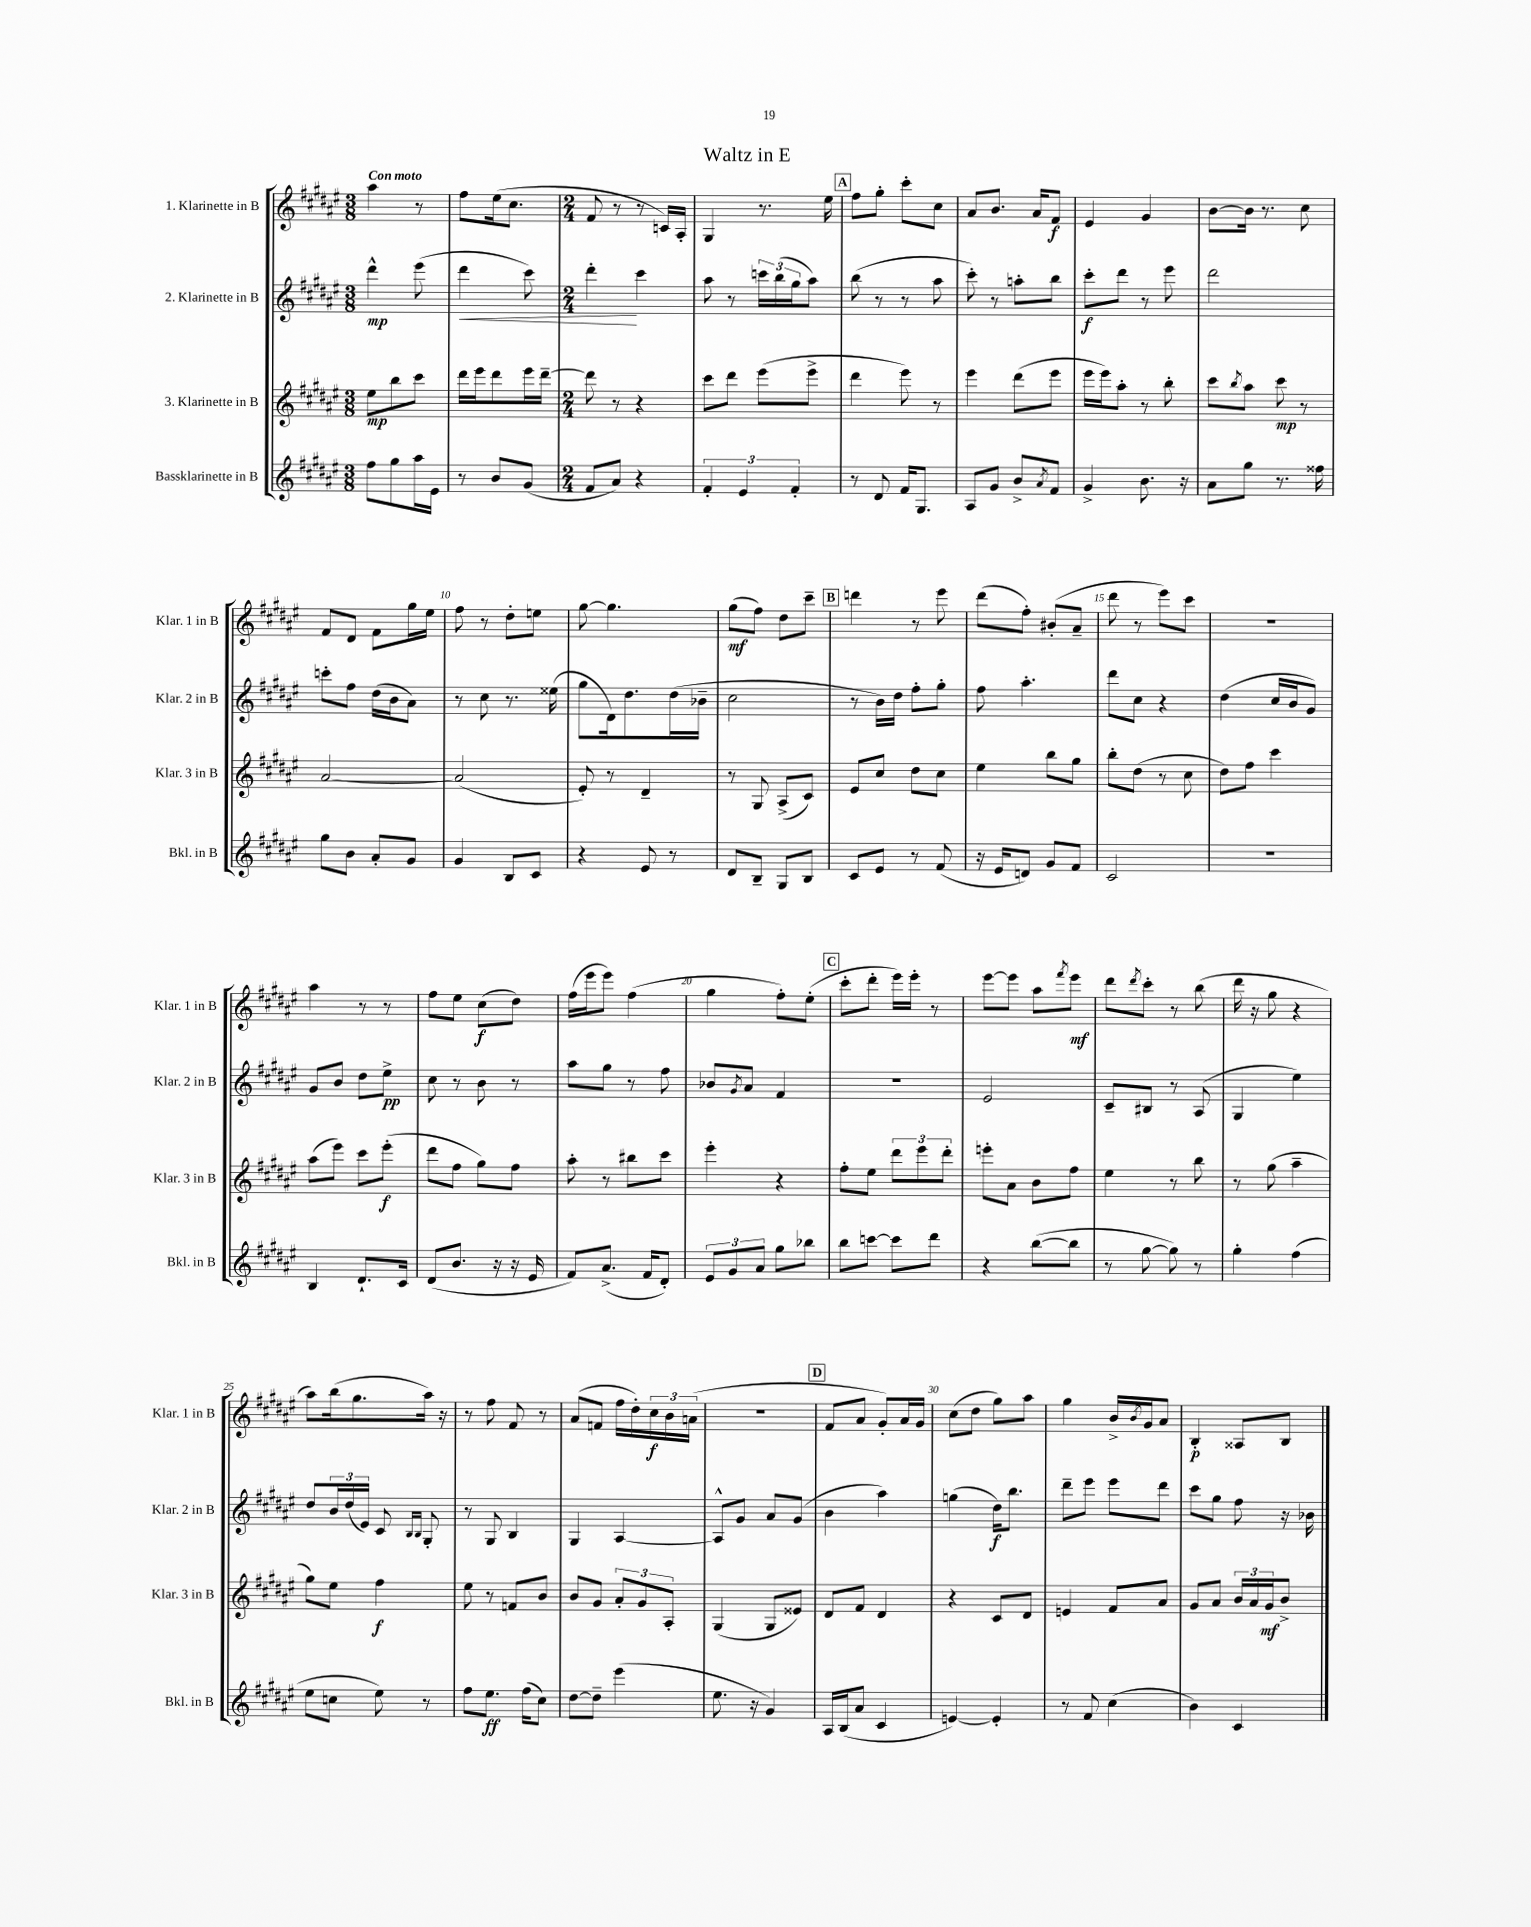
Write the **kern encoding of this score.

**kern	**kern	**kern	**kern
*staff4	*staff3	*staff2	*staff1
*clefG2	*clefG2	*clefG2	*clefG2
*k[f#c#g#d#a#e#]	*k[f#c#g#d#a#e#]	*k[f#c#g#d#a#e#]	*k[f#c#g#d#a#e#]
*M3/8	*M3/8	*M3/8	*M3/8
8ff#	8ee#	4ddd#^^	4aa#
8gg#	8bb	.	.
16aa#	8ccc#	(8eee#	8r
16e#	.	.	.
=	=	=	=
8r	16ddd#	4ddd#	8ff#
.	16eee#	.	.
8b	8ddd#	.	(16ee#
.	.	.	8.cc#
(8g#	16eee#	8ccc#)	.
.	[16ddd#~	.	.
=	=	=	=
*M2/4	*M2/4	*M2/4	*M2/4
8f#	8ddd#]	4ddd#'	8f#
8a#)	8r	.	8r
4r	4r	4ccc#	8r
.	.	.	16c)
.	.	.	16A#'
=	=	=	=
6f#'	8ccc#	8aa#	4G#
.	8ddd#	8r	.
6e#	.	.	.
.	(8eee#	24ccc	8.r
.	.	(24bb	.
6f#'	.	24gg#	.
.	8eee#^	8aa#)	.
.	.	.	16ee#
=	=	=	=
8r	4ddd#	(8bb	8ff#
8d#	.	8r	8gg#'
16f#	8eee#)	8r	8ccc#'
8.G#	.	.	.
.	8r	8aa#	8cc#
=	=	=	=
8A#	4eee#	8ccc#')	8a#
8g#	.	8r	8.b
8b^	(8ddd#	8aa'	.
.	.	.	16a#
8qa#	.	.	.
8f#	8eee#	8bb	8f#
=	=	=	=
4g#^	16eee#	8ccc#'	4e#
.	16eee#)	.	.
.	8aa#'	8ddd#	.
8.b	8r	8r	4g#
.	8bb'	8eee#	.
16r	.	.	.
=	=	=	=
8a#	8ccc#	2ddd#	[8b
.	8qbb	.	.
8gg#	8aa#	.	16b]
.	.	.	8.r
8.r	8ccc#	.	.
.	8r	.	8cc#
16ff##	.	.	.
=	=	=	=
8gg#	[2a#	8ccc'	8f#
8b	.	8ff#	8d#
8a#'	.	(16dd#	8f#
.	.	16b	.
8g#	.	8a#)	16gg#
.	.	.	16ee#
=	=	=	=
4g#	(2a#]	8r	8ff#
.	.	8cc#	8r
8B	.	8.r	8dd#'
8c#	.	.	8ee
.	.	(16ee##	.
=	=	=	=
4r	8e#')	8gg#	[8gg#
.	8r	16d#)	4.gg#]
.	.	8.dd#	.
8e#	4d#~	.	.
8r	.	(16dd#	.
.	.	16b-~	.
=	=	=	=
8d#	8r	2cc#	(8gg#
8B~	8G#	.	8ff#)
8G#	(8A#^	.	8dd#
8B	8c#)	.	8ccc#~
=	=	=	=
8c#	8e#	8r	4ddd
8e#	8cc#	16b)	.
.	.	16dd#	.
8r	8dd#	8ff#'	8r
(8f#	8cc#	8gg#'	8eee#
=	=	=	=
16r	4ee#	8ff#	(8ddd#
16e#	.	.	.
8d)	.	4.aa#'	8ff#')
8g#	8bb	.	(8b#'
8f#	8gg#	.	8a#~
=	=	=	=
2c#	8bb'	8ddd#	8ddd#
.	(8dd#	8cc#	8r
.	8r	4r	8eee#)
.	8cc#	.	8ccc#
=	=	=	=
2r	8dd#)	(4dd#	2r
.	8ff#	.	.
.	4ccc#	16cc#	.
.	.	16b	.
.	.	8g#)	.
=	=	=	=
4B	(8aa#	8g#	4aa#
.	8eee#)	8b	.
8.d#`	8ccc#	8dd#	8r
.	(8eee#'	8ee#^	8r
16c#	.	.	.
=	=	=	=
(8d#	8ddd#	8cc#	8ff#
8.b	8ff#	8r	8ee#
.	8gg#)	8b	(8cc#
16r	.	.	.
16r	8ff#	8r	8dd#)
16e#	.	.	.
=	=	=	=
8f#)	8aa#'	8aa#	(16ff#
.	.	.	16eee#
(8.a#^	8r	8gg#	8eee#)
.	8bb#	8r	(4ff#
16f#	.	.	.
8d#')	8ccc#	8ff#	.
=	=	=	=
12e#	4eee#'	8b-	4gg#
12g#	.	.	.
.	.	8qg#	.
.	.	8a#	.
12a#	.	.	.
8gg#	4r	4f#	8ff#')
8bb-	.	.	(8ee#'
=	=	=	=
8bb	8ff#'	2r	8ccc#'
[8ccc	8ee#	.	8ddd#'
8ccc]	12ddd#	.	16eee#)
.	.	.	16eee#'
.	12eee#	.	.
8ddd#	.	.	8r
.	12ddd#'	.	.
=	=	=	=
4r	8eee'	2e#	[8eee#
.	8a#	.	8eee#]
([8bb	8b	.	8aa#
.	.	.	8qfff#
8bb]	8ff#	.	8eee#
=	=	=	=
8r	4ee#	8c#~	8ddd#
.	.	.	8qddd#
[8gg#	.	8B#	8ccc#'
8gg#])	8r	8r	8r
8r	8bb	(8A#	(8bb
=	=	=	=
4gg#'	8r	4G#	16ddd#
.	.	.	16r
.	(8gg#	.	8gg#
(4ff#	4aa#~	4ee#)	4r
=	=	=	=
8ee#	8gg#)	8dd#	8aa#)
8cc	8ee#	24b	(16bb
.	.	(24dd#	.
.	.	.	8.gg#
.	.	24e#)	.
8ee#)	4ff#	8c#	.
.	.	16qqB	.
.	.	16qqB	.
8r	.	8G#'	16aa#)
.	.	.	16r
=	=	=	=
8ff#	8ee#	8r	8r
8.ee#	8r	8G#	8ff#
.	8f	4B	8f#
(16ff#	.	.	.
8cc#)	8b	.	8r
=	=	=	=
[8dd#	8b	4G#	(8a#
8dd#~]	8g#	.	8f
(4eee#	12a#'	[4A#	16ff#
.	.	.	16dd#')
.	12g#	.	.
.	.	.	24cc#
.	12A#'	.	24b
.	.	.	(24a
=	=	=	=
8.ee#	(4G#	8A#^^]	2r
.	.	8g#	.
16r	.	.	.
4g#)	8G#	8a#	.
.	8e##)	(8g#	.
=	=	=	=
16A#	8d#	4b	8f#
(16B	.	.	.
8a#	8f#	.	8a#
4c#	4d#	4aa#)	8g#')
.	.	.	16a#
.	.	.	16g#
=	=	=	=
[4e)	4r	(4gg	(8cc#
.	.	.	8dd#
4e']	8c#	16dd#)	8gg#)
.	.	8.bb	.
.	8d#	.	8aa#
=	=	=	=
8r	4e	8ddd#~	4gg#
8f#	.	8eee#	.
(4cc#	8f#	8eee#	16b^
.	.	.	8qb
.	.	.	16g#
.	8a#	8ddd#	8a#
=	=	=	=
4b)	8g#	8ccc#	4B'
.	8a#	8gg#	.
4c#	24b	8ff#	8A##
.	24a#	.	.
.	24g#	.	.
.	8b^	16r	8B
.	.	16b-	.
==	==	==	==
*-	*-	*-	*-
